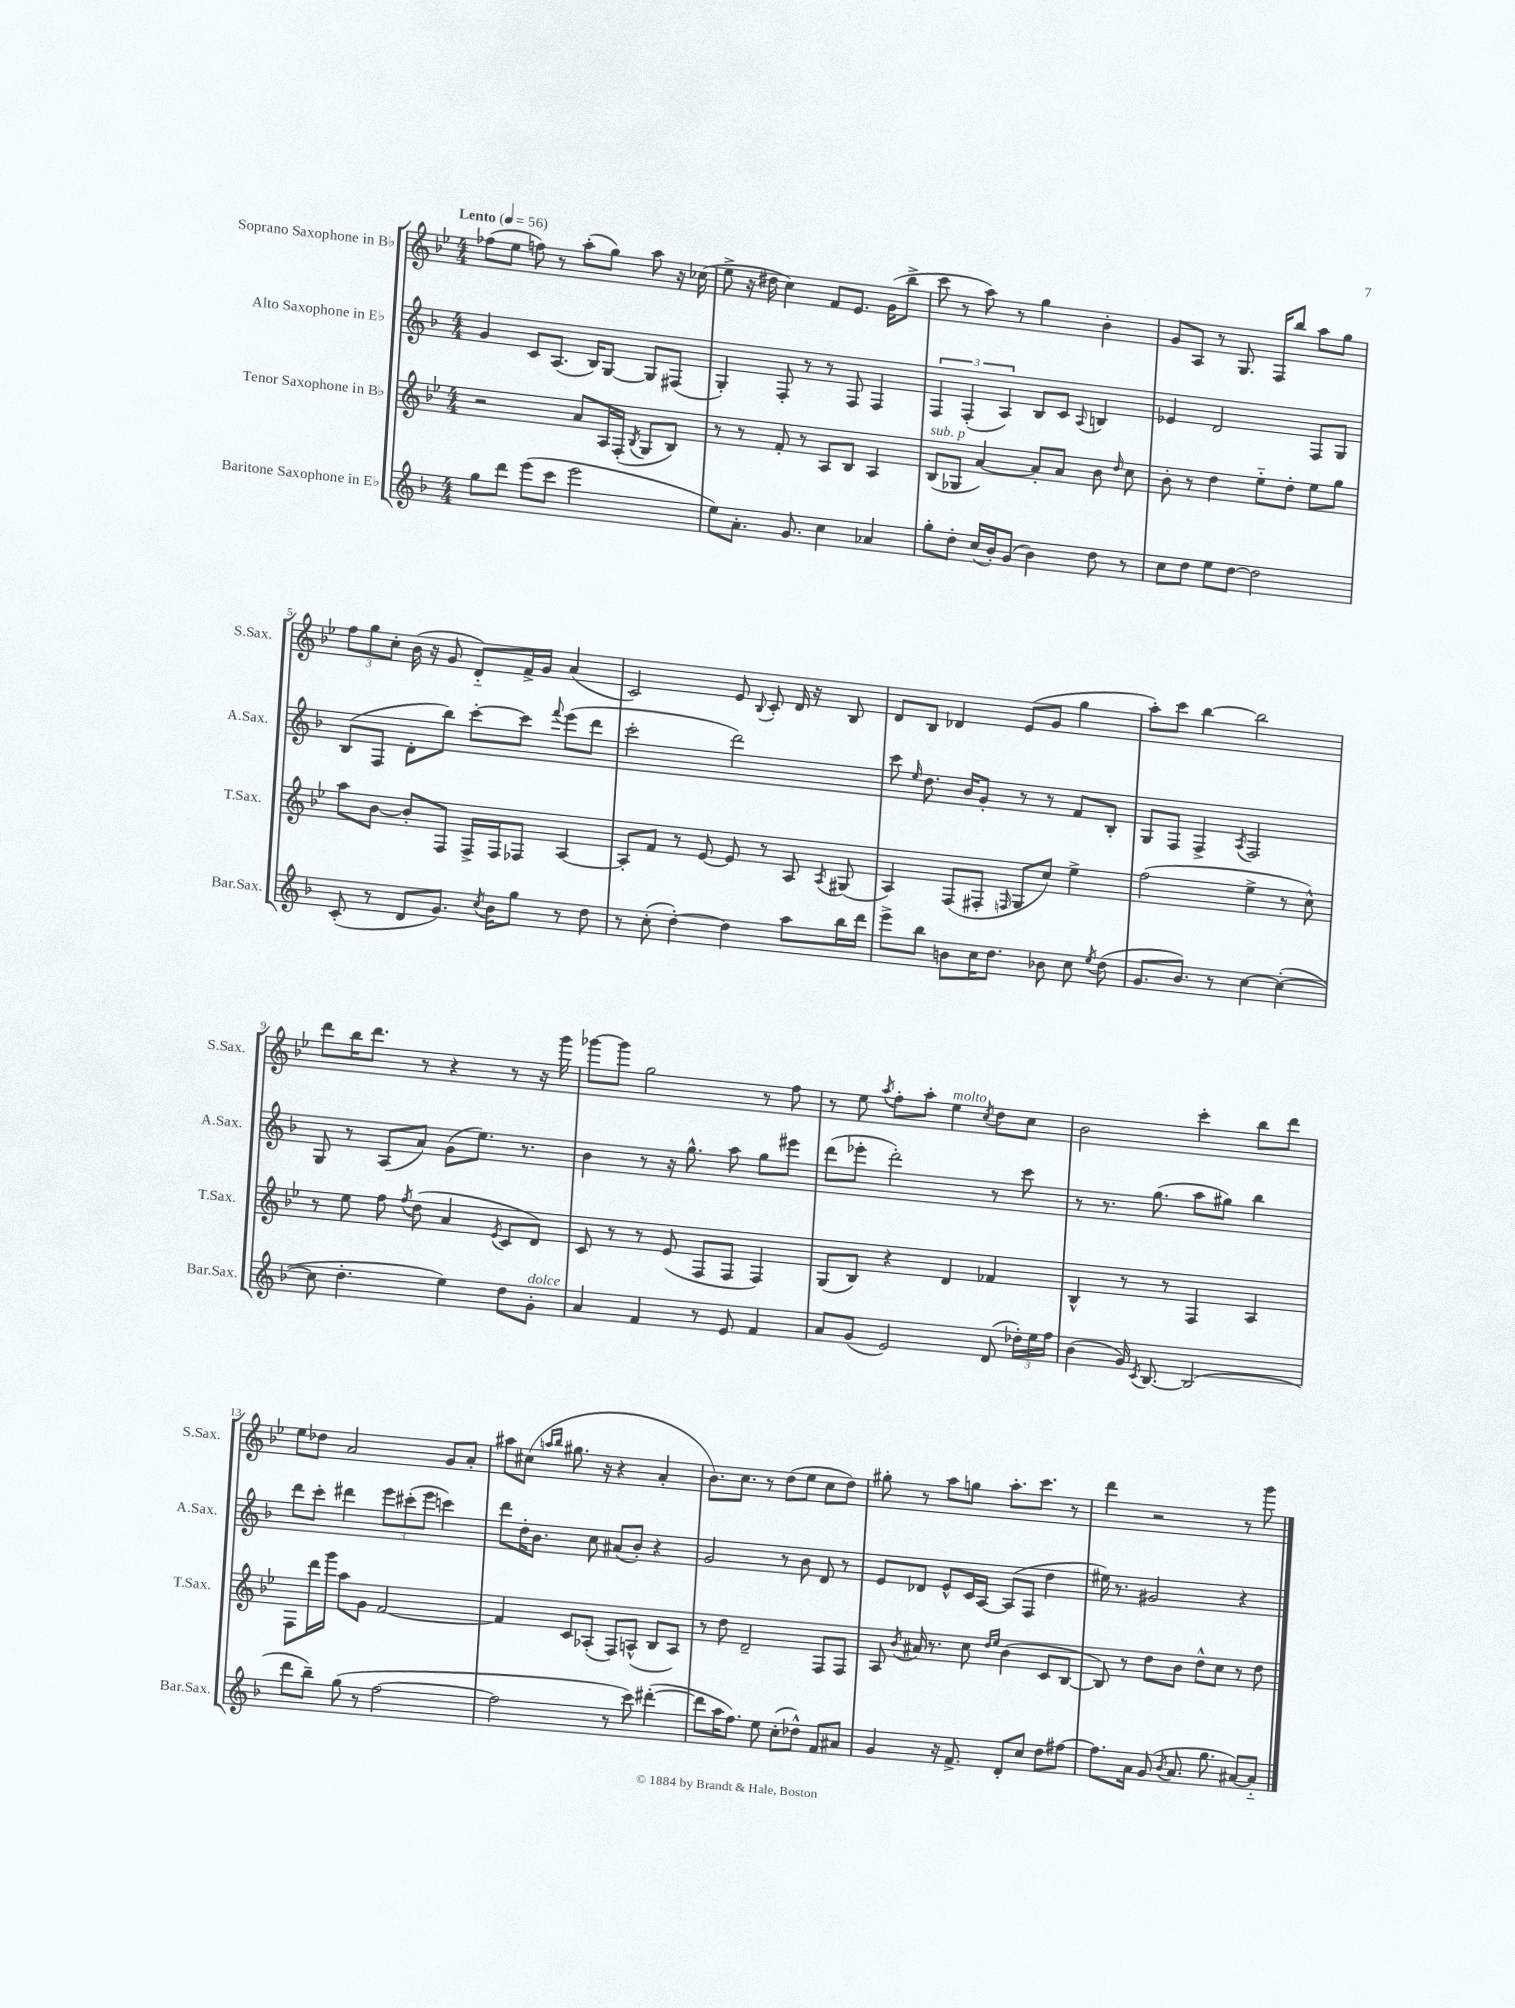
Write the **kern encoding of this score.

**kern	**kern	**kern	**kern
*part4	*part3	*part2	*part1
*staff4	*staff3	*staff2	*staff1
*I"Baritone Saxophone in E♭	*I"Tenor Saxophone in B♭	*I"Alto Saxophone in E♭	*I"Soprano Saxophone in B♭
*I'Bar.Sax.	*I'T.Sax.	*I'A.Sax.	*I'S.Sax.
*clefG2	*clefG2	*clefG2	*clefG2
*k[b-]	*k[b-e-]	*k[b-]	*k[b-e-]
*M4/4	*M4/4	*M4/4	*M4/4
*MM56	*MM56	*MM56	*MM56
=1	=1	=1	=1
!	!	!	!LO:TX:a:B:t=Lento
8gg\L	2r	4g/	(8ff-X\L
8ddd\J	.	.	8ee-\J
(8eee\L	.	8c/L	8ffn\)
8ccc\J	.	(8.A/J	8r
2eee\	8a/L	.	(8aa'\L
.	.	16B-/KL)	.
.	16A/L	[8G/J	8gg\J)
.	(16F'/JJ	.	.
.	8qB-/	.	.
.	8G/L	8G/L]	8aa\
.	8B-/J)	(8F#X/J	16r
.	.	.	(16cc-X\
=2	=2	=2	=2
8ee\L)	8r	4G'/)	8ee-^\
8.a'\J	8r	.	16r
.	.	.	16dd#X\
.	8f'/	8F'/	4cc\)
8.g/	.	.	.
.	8r	8r	.
4cc\	8A/L	8r	8f/L
.	8B-/J	8F/	8.e-/J
4a-X/	4A/	4F/	.
.	.	.	(16g\KL
.	.	.	8bb-^\J
=3	=3	=3	=3
!	!LO:TX:a:i:t=sub. p	!	!
8gg'\L	(8B-/L	6F/	8ccc\
8dd'\J	8G-X/J	.	8r
.	.	(6F'/	.
(16cc/LL	[4a/)	.	8aa\)
16b-'/J)	.	.	.
.	.	6A/)	.
(8g/J	.	.	8r
4b-\)	8a'/L]	8B-/L	4gg\
.	8a/J	8c/J	.
.	.	8qqA/	.
8dd\	8b-\	4Bn/	4b-'\
.	16qqdd/	.	.
8r	8cc\	.	.
=4	=4	=4	=4
8cc\L	8b-'\	4e-X/	8g/L
8dd\J	8r	.	8A/J
8ee\L	4dd\	2d/	8r
[8dd\J	.	.	8.G/
2dd\]	8ee-\L	.	.
.	.	.	16F/KL
.	8dd'\J	.	8bb-/J
.	8ee-\L	8F/L	8aa\L
.	8gg\J	8G/J	8gg\J
!!LO:LB:g=z
=5	=5	=5	=5
(8c'/	8aa\L	(8B-/L	12ff\L
.	.	.	12gg\
8r	[8b-\J	8F/J	.
.	.	.	12cc'\J
8d/L	8b-'/L]	8d'\L	(16b-\
.	.	.	16r
8.g/J)	8F/J	8bb-\J)	8g/
.	16F^/LL	[8ccc'\L	8d/L)
8qcc/	.	.	.
16b-\KL	16F/J	.	.
8gg\J	8F-X/J	8ccc\J]	16f^/L
.	.	.	16g/JJ
.	.	8qqfff/	.
8r	[4A/	(8eee\L	(4a/
8dd\	.	8ddd\J	.
=6	=6	=6	=6
8r	8A'/L]	2ccc'\	2c/)
(8cc'\	8f/J	.	.
[4dd'\)	8r	.	.
.	[8e-/	.	.
4dd\]	8e-/]	2ddd\)	8e-/
.	.	.	8qqB-/
.	8r	.	8c'/
8aa\L	8A/	.	16d/
.	.	.	16r
.	8qA/	.	.
16bb-\L	(8G#X/	.	8B-/
16ddd\JJ	.	.	.
=7	=7	=7	=7
8eee^\L	4A/)	8ccc\	8d/L
.	.	16qqee/	.
8bb-\J	.	8.dd\	8B-/J
8bn\L	(8F/L	.	4d-X/
.	.	16b-/KL	.
16cc\K	8F#X'/J	8g'/J	.
8.dd\J	.	.	.
.	16qqFn/	.	.
.	8G/L	8r	(8e-/L
8b-X\	8cc/J)	8r	8g/J
8cc\	4ee-^\	8f/L	4gg\
8qee/	.	.	.
(8dd\	.	8B-'/J	.
=8	=8	=8	=8
8.g/L	(2ff\	8G/L	8aa'\L)
.	.	8F/J	8ccc\J
8.b-/J)	.	.	.
.	.	4F^/	[4bb-\
8r	.	.	.
.	.	8qA/	.
[4cc\	4ee-^\	2F/	2bb-\]
(4cc'\_	8r	.	.
.	8cc^^\)	.	.
!!LO:LB:g=z
=9	=9	=9	=9
8cc\]	8r	8G/	8ddd\L
4.dd'\	8ee-\	8r	16bb-\K
.	.	.	8.ddd\J
.	8ff\	(8A/L	.
.	8qff/	.	.
.	(8dd\	8a/J)	8r
4ee\)	4a/	(8g\L	4r
.	.	8.ee\J)	.
.	8qe-/	.	.
8dd\L	8c/L	.	8r
.	.	8.r	.
!LO:TX:a:i:t=dolce	!	!	!
8g'\J	8d/J)	.	16r
.	.	.	16ggg\
=10	=10	=10	=10
4a/	8c/	4b-\	[8ggg-X\L
.	8r	.	8ggg-\J]
4f/	8r	8r	2gg\
.	(8e-/	16r	.
.	.	8.gg^^\	.
8r	8F/L	.	.
8e/	8F/J	8aa\	.
4f/	4F/)	8gg\L	8r
.	.	8eee#X\J	8ff\
=11	=11	=11	=11
8a/L	(8G/L	(8ddd\L	8r
(8g/J	8B-/J)	8eee-X'\J	8ee-\
.	.	.	8qaa/
2e/)	4r	2ddd'\)	8ff'\L
.	.	.	8aa'\J
!	!	!	!LO:TX:a:i:t=molto
.	4d/	.	4ee-\
.	.	.	8qcc/
(8d/	4f-X/	8r	8dd\L
24dd-X'\LL)	.	8ccc\	8cc\J
24ee\	.	.	.
24ff\JJ	.	.	.
=12	=12	=12	=12
(4b-\	4B-^^/	8r	2b-\
.	.	8.r	.
16g/)	8r	.	.
8qc/	.	.	.
[8.B-/	.	(8.gg\	.
.	8r	.	.
(2B-/]	4F/	8aa\L	4ccc'\
.	.	8gg#X\J)	.
.	4A/	4bb-\	8bb-\L
.	.	.	8ddd\J
!!LO:LB:g=z
=13	=13	=13	=13
8ddd\L	8F\L	8ddd\L	8ee-\L
8bb-~\J)	16ddd\L	8ccc'\J	8dd-X\J
.	16ggg\JJ	.	.
(8gg\	8aa\L	4ddd#X\	2a/
8r	8g\J	.	.
[2ff\	[2f/	12eee\L	.
.	.	(12ccc#X'\	.
.	.	12eee\J	.
.	.	4cccn\)	8g/L
.	.	.	8a'/J
=14	=14	=14	=14
2ff\]	4f/]	8ddd\L	8aa#X\L
.	.	16dd'\K	(8cc#X\J
.	.	8.b-\J	.
.	.	.	16qqaan/LL
.	.	.	16qqbb-/JJ
.	8c/L	.	8.gg#X\
.	(8A-X'/J	8cc\	.
.	.	.	16r
8r	8F/L)	(8a#X/L	4r
8ccc\)	(8An^^/J	8b-'/J)	.
([4ddd#X'\	8B-/L	4r	4a'/
.	8A/J)	.	.
=15	=15	=15	=15
8ddd#\L]	8r	2g/	8.b-\L)
16aa\K	8dd\	.	.
8.ff\J)	.	.	8.cc\J
.	2d~/	.	.
8ee\	.	.	8r
(8cc'\L	.	8r	(8dd\L
8dd-X^^\J)	.	8b-\	8ee-\J
8f/L	8F/L	8d/	8cc\L
8a#X/J	8F/J	8r	8dd\J)
=16	=16	=16	=16
4g/	8A/	8e/L	8gg#X'\
.	8qb-/	.	.
.	16a#X/	8d-X/J	8r
.	8.r	.	.
16r	.	8e^^/L	8aa\L
8.f^/	.	.	.
.	8cc\	16c/L	8ggn\J
.	.	[16A/JJ	.
.	16qqdd/LL	.	.
.	16qqee-/JJ	.	.
8d'/L	(4b-\	(8A/L]	8.aa'\L
8cc/J	.	8F/J	.
.	.	.	8.ccc\J
8dd\L	8c/L	4dd\	.
[8ff#X\J	[8B-/J	.	8r
=17	=17	=17	=17
8.ff#\L]	8B-/])	16ee#X\)	4ddd\
.	.	8.r	.
.	8r	.	.
16a\Jk	.	.	.
(8g/	8dd\L	2g#X/	2r
8qb-/	.	.	.
8.a/	8b-\J	.	.
.	8dd^^\L	.	.
8.gg\	.	.	.
.	8cc\J	.	.
[8a#X/L)	8r	4r	8r
8a#/J]	8dd\	.	8ggg\
==	==	==	==
*-	*-	*-	*-
